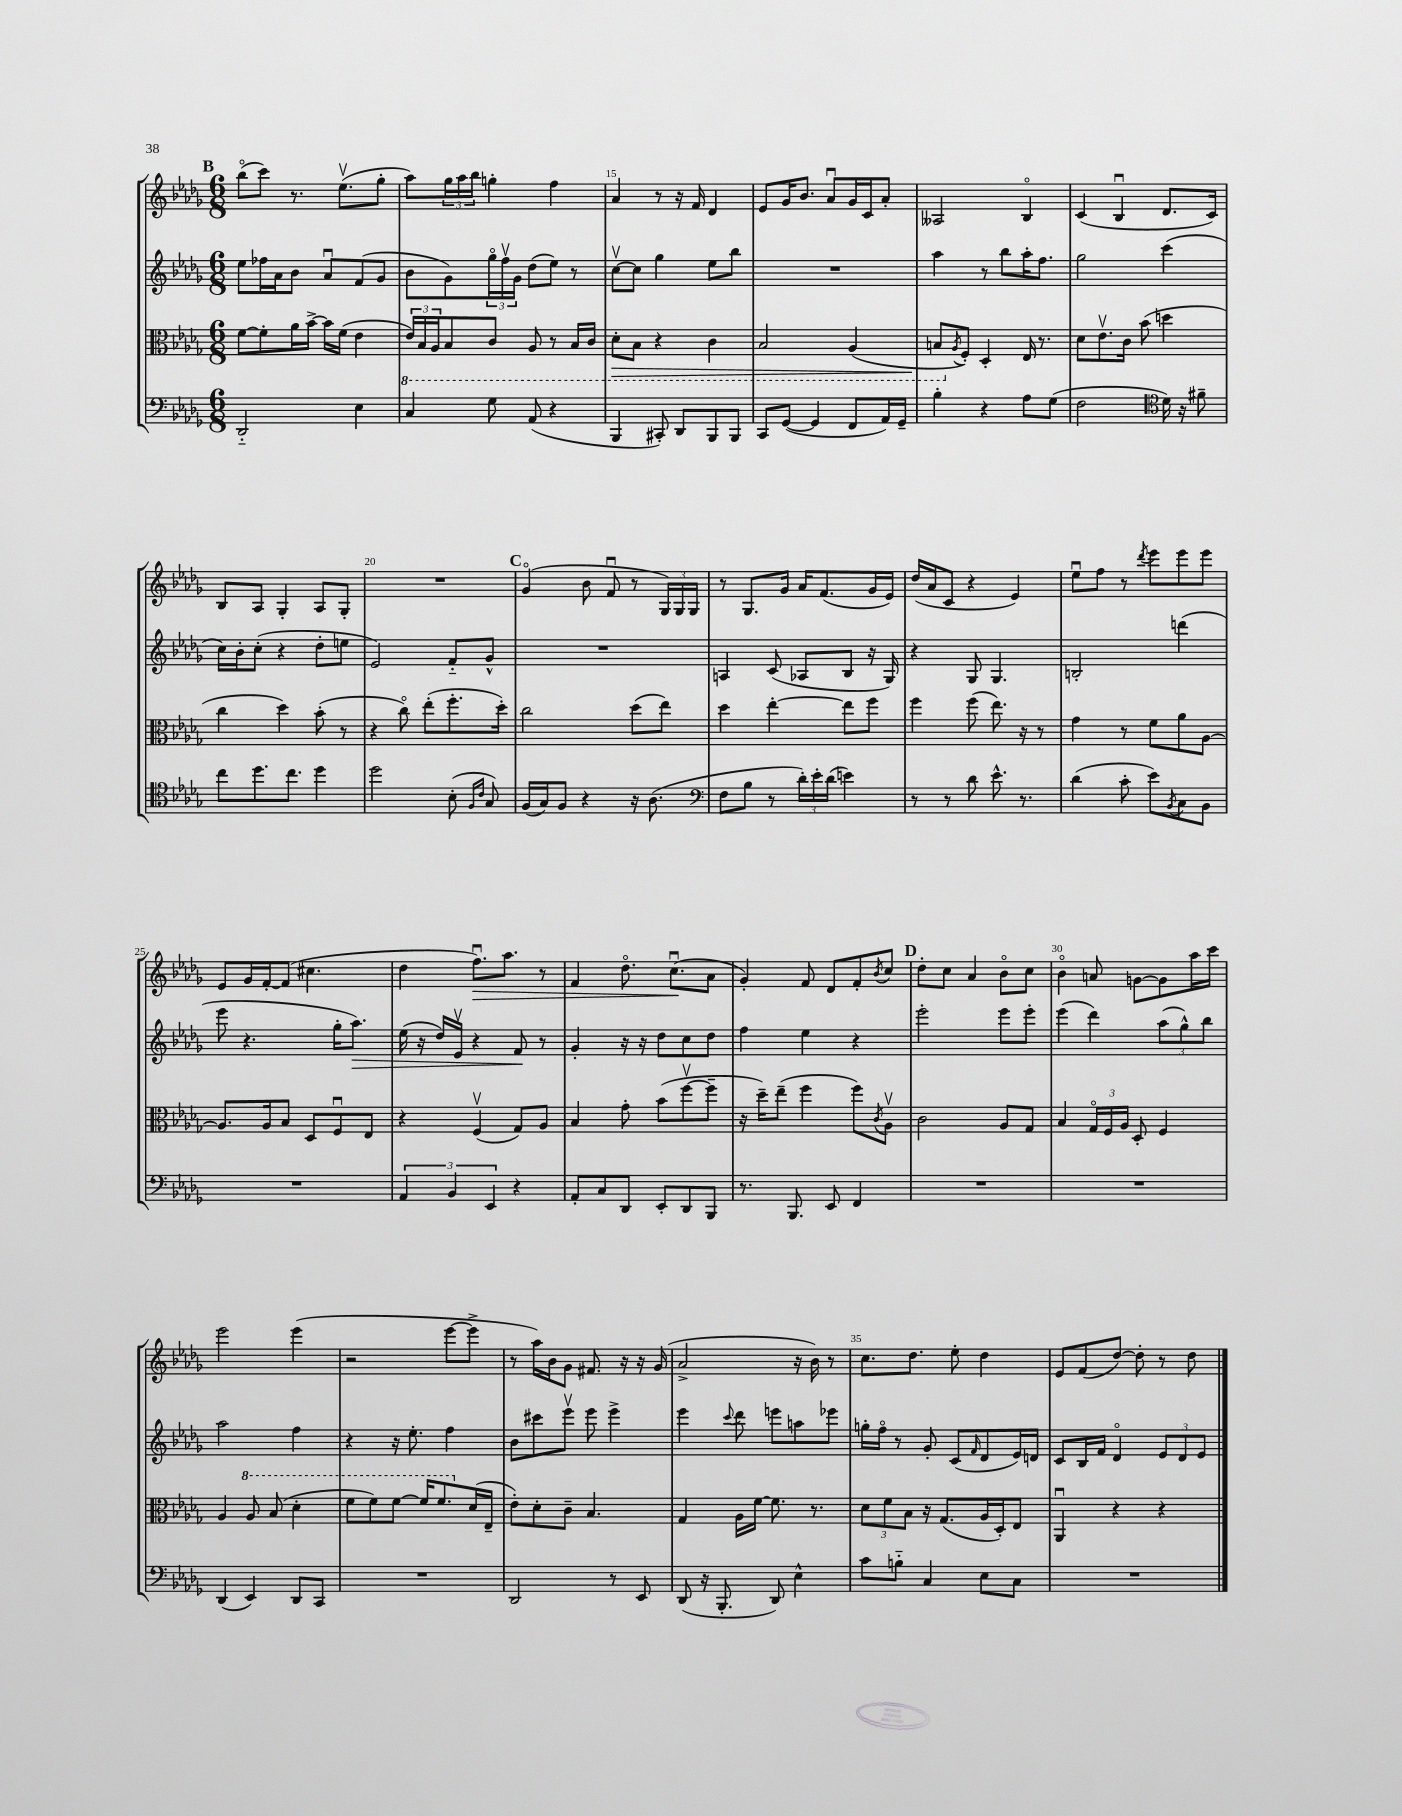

**kern	**kern	**kern	**kern
*staff4	*staff3	*staff2	*staff1
*clefF4	*clefC3	*clefG2	*clefG2
*k[b-e-a-d-g-]	*k[b-e-a-d-g-]	*k[b-e-a-d-g-]	*k[b-e-a-d-g-]
*M6/8	*M6/8	*M6/8	*M6/8
2DD-'~	[8f	8ee-	(8bb-o
.	8f']	16ff-	8ccc)
.	.	16a-	.
.	16a-	8b-	8.r
.	[16b-^	.	.
.	16b-]	8a-u	.
.	(16f	.	(8.ee-v
4E-	4e-	(8f	.
.	.	8g-	8gg-'
=	=	=	=
4C	24E-)	8b-	8aa-)
.	24BB-	.	.
.	24AA-	.	.
.	8BB-	8g-)	24gg-
.	.	.	24aa-
.	.	.	24bb-
8G-	8C	24gg-o	4gg'
.	.	24ffv	.
.	.	24g-	.
(8AA-	8AA-	(8dd-	.
4r	8r	8ee-)	4ff
.	16BB-	8r	.
.	16C	.	.
=	=	=	=
4BBB-	8D-'	[8ccv	4a-
.	8BB-	8cc]	.
8CC#')	4r	4gg-	8r
8DD-	.	.	16r
.	.	.	16f
8BBB-	4C	8ee-	4d-
8BBB-	.	8bb-	.
=	=	=	=
8CC	2BB-	2.r	8e-
([8GG-	.	.	16g-
.	.	.	8.b-
4GG-]	.	.	.
.	.	.	8a-u
8FF	(4AA-	.	16g-
.	.	.	16c
16AA-)	.	.	8a-'
16GG-~	.	.	.
=	=	=	=
4B-'	8BB	4aa-	2A--
.	8qA-	.	.
.	8F')	.	.
4r	4D-'	8r	.
.	.	8bb-	.
8A-	16E-	16aa-'	4B-o
.	8.r	8.ff	.
(8G-	.	.	.
=	=	=	=
2F	8d-	2gg-	(4c
.	8.e-v	.	.
.	.	.	4B-u
.	16c	.	.
.	(8b-	.	.
*clefC4	*	*	*
16d-)	4dd	(4ccc	8.d-
16r	.	.	.
8f#~	.	.	.
.	.	.	16c)
=	=	=	=
8cc	4cc	16cc)	8B-
.	.	16b-'	.
8.dd-	.	(8cc'	8A-
.	4dd-)	4r	4G-'
8.cc	.	.	.
4dd-	(8b-'	8dd-'	8A-
.	8r	8ee	8G-'
=	=	=	=
2dd-	4r	2e-)	2.r
.	8cco)	.	.
.	(8ee-'	.	.
(8B-'	8.ff'	8f'~	.
16qqF	.	.	.
16qqc	.	.	.
8G-)	.	8g-^^	.
.	16dd-')	.	.
=	=	=	=
(16F	2cc	2.r	(4g-o
16G-)	.	.	.
8F	.	.	.
4r	.	.	8b-
.	.	.	8fu
16r	(8dd-	.	8r
(8.A-	.	.	.
.	8ee-)	.	24G-)
.	.	.	24G-
.	.	.	24G-
=	=	=	=
*clefF4	*	*	*
8F	4dd-	4A	8r
8B-	.	.	8.G-
8r	[4ee-'	(8c	.
.	.	.	16g-
24d-')	.	8A-	16a-
24e-'	.	.	.
.	.	.	(8.f
(24d-	.	.	.
4e)	8ee-]	8B-	.
.	8ff	16r	16g-
.	.	16G-)	16e-)
=	=	=	=
8r	4ff	4r	(16dd-
.	.	.	16a-
8r	.	.	8c
8d-	(8ff	8G-	4r
8.e-^^	8.ee-)	4.G-	.
.	.	.	4e-)
8.r	16r	.	.
.	8r	.	.
=	=	=	=
(4d-	4g-	2B'	8ee-u
.	.	.	8ff
8c'	8r	.	8r
.	.	.	8qddd-
8e-)	8f	.	8eee-
8qBB-	.	.	.
8C	8a-	(4ddd	8eee-
8BB-	[8A-	.	8eee-
=	=	=	=
2.r	8.A-]	8eee-	8e-
.	.	4.r	16g-
.	16A-	.	[16f'
.	8B-	.	(8f]
.	8D-	.	4.cc#
.	8Fu	16gg-'	.
.	.	8.aa-)	.
.	8E-	.	.
=	=	=	=
6AA-	4r	(16ee-	4dd-
.	.	16r	.
.	.	16dd-)	.
6BB-	.	.	.
.	.	16e-v	.
.	(4Fv	4r	8.ffu)
6EE-	.	.	.
.	.	.	8.aa-
4r	8G-)	8f	.
.	8A-	8r	8r
=	=	=	=
8AA-'	4B-	4g-'	4f
8C	.	.	.
8DD-	8g-'	16r	8.dd-o
.	.	16r	.
8EE-'	(8b-	8dd-	.
.	.	.	(8.ccu
8DD-	[8ffv	8cc	.
8BBB-	8ff~]	8dd-	8a-
=	=	=	=
8.r	16r	4ff	4g-')
.	16dd-~)	.	.
.	(8ee-~	.	.
8.BBB-	.	.	.
.	4ff	4ee-	8f
8EE-	.	.	8d-
4FF	8ff)	4r	8f'
.	8qc	.	8qb-
.	8A-v	.	8cc
=	=	=	=
2.r	2c	2eee-'	8dd-'
.	.	.	8cc
.	.	.	4a-
.	8A-	8eee-	8b-o
.	8G-	8eee-'	8cc
=	=	=	=
2.r	4B-	(4eee-	4b-o
.	24G-o	4ddd-)	8a
.	24F	.	.
.	24A-	.	.
.	8D-'	.	[8g
.	4F	(12aa-	8g]
.	.	12gg-^^)	.
.	.	.	16aa-
.	.	12bb-	.
.	.	.	16ccc
=	=	=	=
(4DD-	4A-	2aa-	2eee-
4EE-)	8a-	.	.
.	(8b-	.	.
8DD-	4dd-'	4ff	(4eee-
8CC	.	.	.
=	=	=	=
2.r	8ff	4r	2r
.	8ff)	.	.
.	[8ff	16r	.
.	.	8.ee-'	.
.	16ff]	.	.
.	8.ff	.	.
.	.	4ff	[8eee-
.	(16d-	.	8eee-^]
.	16E-~	.	.
=	=	=	=
2DD-	8e-')	8b-	8r
.	8d-'	8ccc#	16aa-)
.	.	.	16b-
.	8c~	8eee-v	8g-
.	4.B-	8eee-	8.f#
8r	.	4eee-^	.
.	.	.	16r
8EE-	.	.	16r
.	.	.	(16g-
=	=	=	=
(8DD-	4G-	4eee-	2a-^
16r	.	.	.
8.BBB-'	.	.	.
.	.	8qqccc	.
.	16A-	8ddd-	.
.	[16f	.	.
8DD-)	8.f]	8eee	.
4E-^^	.	8aa	16r
.	8.r	.	16b-)
.	.	8eee-	8r
=	=	=	=
8c	12d-	16gg'	8.cc
.	.	16ffo	.
.	12f	.	.
8B'~	.	8r	.
.	12B-	.	.
.	.	.	8.dd-
4C	16r	8g-'	.
.	(8.G-	.	.
.	.	(8c	8ee-'
.	.	16qqf	.
8E-	16A-	8d-	4dd-
.	16D-')	.	.
8C	8E-	16e-)	.
.	.	16d	.
=	=	=	=
2.r	4AA-u	8c	8e-
.	.	16B-	(8f
.	.	16f	.
.	4r	4d-o	[8dd-)
.	.	.	8dd-']
.	4r	12e-	8r
.	.	12d-	.
.	.	.	8dd-
.	.	12e-	.
==	==	==	==
*-	*-	*-	*-
